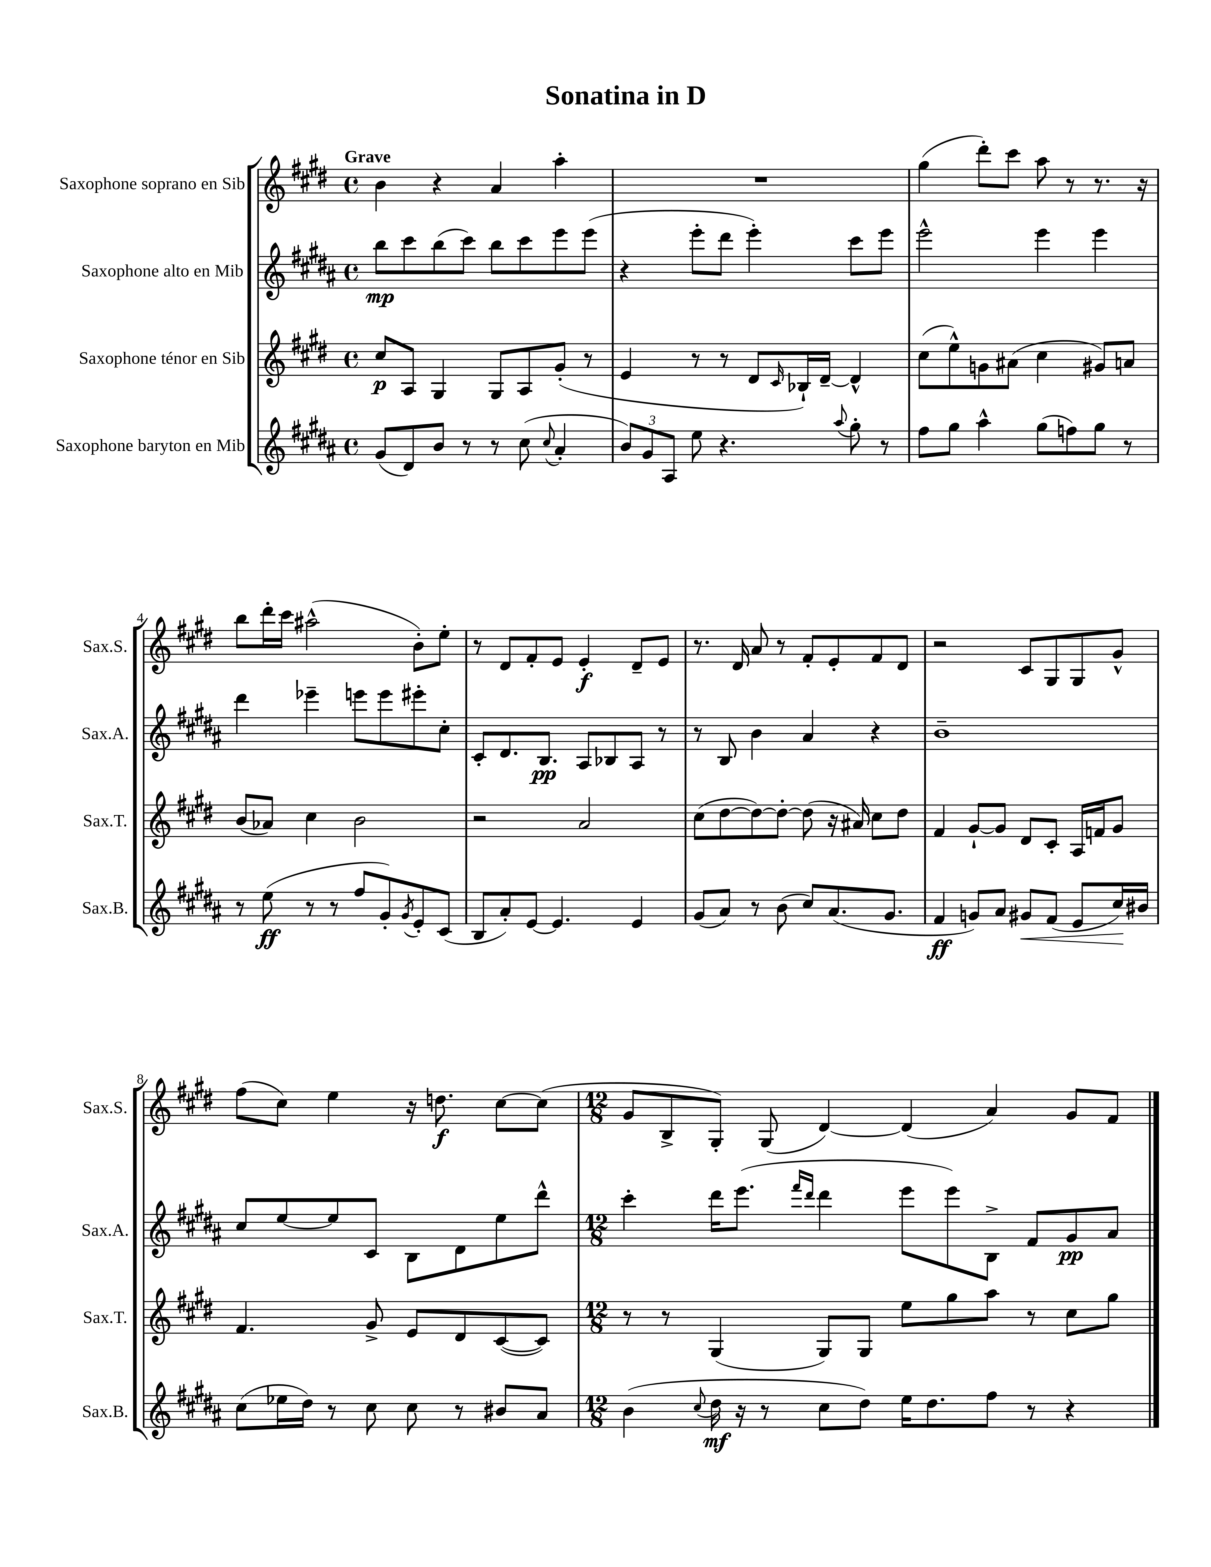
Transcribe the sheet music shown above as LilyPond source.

\header { title = "Sonatina in D" }
<<
\new StaffGroup <<
\new Staff = "s0" \with { instrumentName = "Saxophone soprano en Sib" shortInstrumentName = "Sax.S." } {
    \clef treble \key e \major \defaultTimeSignature \time 4/4 \tempo "Grave"
    b'4 r4 a'4 a''4-. |
    R1 |
    gis''4( dis'''8-.) cis'''8 a''8 r8 r8. r16 |
    b''8 dis'''16-. cis'''16 ais''2-^( b'8-.) e''8-. |
    r8 dis'8 fis'8-. e'8 e'4-.\f dis'8-- e'8 |
    r8. dis'16 a'8 r8 fis'8-. e'8-. fis'8 dis'8 |
    r2 cis'8 gis8 gis8 gis'8-^ |
    fis''8( cis''8) e''4 r16 d''8.\f cis''8~ cis''8( |
    \numericTimeSignature \time 12/8 gis'8 b8-> gis8-.) gis8( dis'4~) dis'4( a'4) gis'8 fis'8 \bar "|." |
}
\new Staff = "s1" \with { instrumentName = "Saxophone alto en Mib" shortInstrumentName = "Sax.A." } {
    \clef treble \key b \major \defaultTimeSignature \time 4/4
    b''8\mp cis'''8 b''8( cis'''8) b''8 cis'''8 e'''8 e'''8( |
    r4 e'''8-. dis'''8 e'''4-.) cis'''8 e'''8 |
    e'''2-^ e'''4 e'''4 |
    dis'''4 ees'''4-- e'''8 e'''8 eis'''8-. cis''8-. |
    cis'8-. dis'8. b8.\pp ais8 bes8 ais8 r8 |
    r8 b8 b'4 ais'4 r4 |
    b'1-- |
    cis''8 e''8~ e''8 cis'8 b8 dis'8 e''8 dis'''8-^ |
    \numericTimeSignature \time 12/8 cis'''4-. dis'''16 e'''8.( \grace { fis'''16 dis'''16 } dis'''4 e'''8 e'''8) b8-> fis'8 gis'8\pp ais'8 \bar "|." |
}
\new Staff = "s2" \with { instrumentName = "Saxophone ténor en Sib" shortInstrumentName = "Sax.T." } {
    \clef treble \key e \major \defaultTimeSignature \time 4/4
    cis''8\p a8 gis4 gis8 a8 gis'8-.( r8 |
    e'4 r8 r8 dis'8 \grace { cis'16 } bes16-!) dis'16~-- dis'4-^ |
    cis''8( e''8-^) g'8 ais'8( cis''4 gis'8) a'8 |
    b'8( aes'8) cis''4 b'2 |
    r2 a'2 |
    cis''8( dis''8~ dis''8~) dis''8~-. dis''8( r16 ais'16) cis''8 dis''8 |
    fis'4 gis'8~-! gis'8 dis'8 cis'8-. a16 f'16 gis'8 |
    fis'4. gis'8-> e'8 dis'8 cis'8~( cis'8) |
    \numericTimeSignature \time 12/8 r8 r8 gis4( gis8) gis8 e''8 gis''8 a''8 r8 cis''8 gis''8 \bar "|." |
}
\new Staff = "s3" \with { instrumentName = "Saxophone baryton en Mib" shortInstrumentName = "Sax.B." } {
    \clef treble \key b \major \defaultTimeSignature \time 4/4
    gis'8( dis'8) b'8 r8 r8 cis''8( \appoggiatura { cis''8 } ais'4-. |
    \tuplet 3/2 { b'8) gis'8 ais8 } e''8 r4. \appoggiatura { ais''8 } gis''8-. r8 |
    fis''8 gis''8 ais''4-^ gis''8( f''8) gis''8 r8 |
    r8 e''8\ff( r8 r8 fis''8 gis'8-.) \acciaccatura { gis'8 } e'8-. cis'8( |
    b8 ais'8-.) e'8~ e'4. e'4 |
    gis'8( ais'8) r8 b'8( cis''8) ais'8.( gis'8. |
    fis'4\ff g'8) ais'8 gis'8\< fis'8( e'8 cis''16\!) bis'16 |
    cis''8( ees''16 dis''16) r8 cis''8 cis''8 r8 bis'8 ais'8 |
    \numericTimeSignature \time 12/8 b'4( \appoggiatura { cis''8 } dis''16\mf r16 r8 cis''8 dis''8) e''16 dis''8. fis''8 r8 r4 \bar "|." |
}
>>
>>
